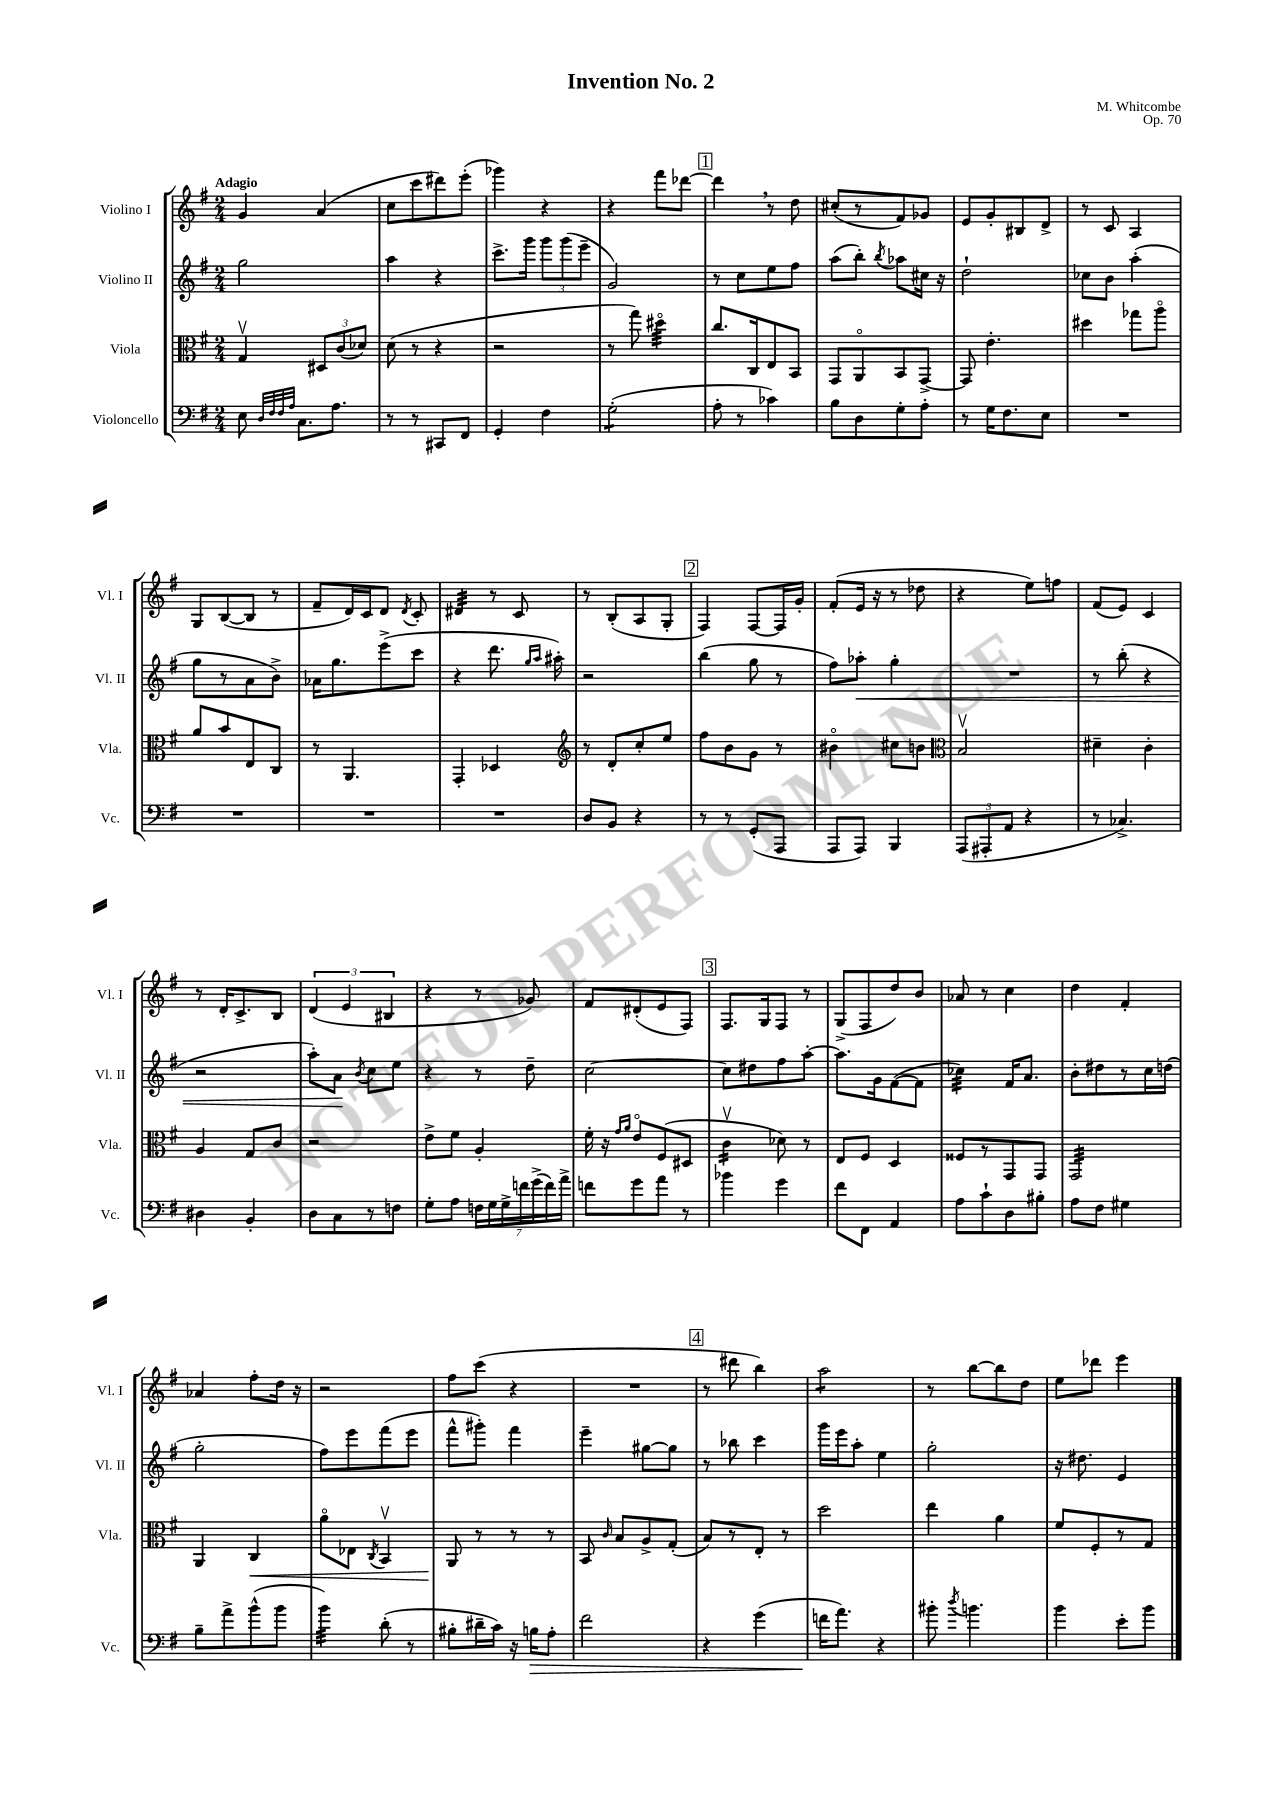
\header { title = "Invention No. 2" composer = "M. Whitcombe" opus = "Op. 70" }
<<
\new StaffGroup <<
\new Staff = "s0" \with { instrumentName = "Violino I" shortInstrumentName = "Vl. I" } {
    \clef treble \key g \major \numericTimeSignature \time 2/4 \tempo "Adagio"
    \autoBeamOff g'4 a'4( |
    c''8[ c'''8 dis'''8) e'''8]-.( |
    ges'''4) r4 |
    r4 fis'''8[ des'''8]~ |
    \mark \markup { \box "1" } des'''4 \breathe r8 d''8 |
    cis''8[-.( r8 fis'8) ges'8] |
    e'8[ g'8-. bis8 d'8]-> |
    r8 c'8 a4 |
    g8[ b8~( b8] r8 |
    fis'8[-- d'16) c'16 d'8] \acciaccatura { d'8 } c'8-. |
    dis'4:32 r8 c'8 |
    r8 b8[-.( a8 g8]-. |
    \mark \markup { \box "2" } fis4) fis8[~ fis16 g'16]-. |
    fis'8[-.( e'16] r16 r8 des''8 |
    r4 e''8[) f''8] |
    fis'8[( e'8]) c'4 |
    r8 d'16[-. c'8.-> b8] |
    \tuplet 3/2 { d'4( e'4 bis4 } |
    r4 r8 ges'8) |
    fis'8[ dis'8-.( e'8 fis8]) |
    \mark \markup { \box "3" } fis8.[ g16 fis8] r8 |
    g8[->( fis8 d''8) b'8] |
    aes'8 r8 c''4 |
    d''4 fis'4-. |
    aes'4 fis''8[-. d''16] r16 |
    r2 |
    fis''8[ c'''8]( r4 |
    R2 |
    \mark \markup { \box "4" } r8 dis'''8 b''4) |
    a''2:8 |
    r8 b''8[~ b''8 d''8] |
    e''8[ des'''8] e'''4 \bar "|." |
}
\new Staff = "s1" \with { instrumentName = "Violino II" shortInstrumentName = "Vl. II" } {
    \clef treble \key g \major \numericTimeSignature \time 2/4
    \autoBeamOff g''2 |
    a''4 r4 |
    c'''8.[-> g'''16] \tuplet 3/2 { g'''8[ g'''8( e'''8]-- } |
    g'2) |
    \mark \markup { \box "1" } r8 c''8[ e''8 fis''8] |
    a''8[( b''8]-.) \acciaccatura { b''8 } aes''8[ cis''16] r16 |
    d''2-! |
    ces''8[ b'8] a''4-.( |
    g''8[ r8 a'8 b'8]->) |
    aes'16[ g''8. e'''8->( c'''8] |
    r4 d'''8. \grace { g''16[ a''16] } ais''16-.) |
    r2 |
    \mark \markup { \box "2" } b''4( g''8 r8 |
    fis''8[) aes''8]-.\< g''4-. |
    R2 |
    r8 b''8-.( r4 |
    r2 |
    a''8[-.) a'8]\! \acciaccatura { b'8 } c''8[ e''8] |
    r4 r8 d''8-- |
    c''2~ |
    \mark \markup { \box "3" } c''8[ dis''8 fis''8 a''8]~-. |
    a''8.[ g'16 fis'8~( fis'8] |
    ces''4:32) fis'16[ a'8.] |
    b'8[-. dis''8 r8 c''16 d''16]( |
    g''2-. |
    fis''8[) e'''8 fis'''8( e'''8] |
    fis'''8[-^ gis'''8]-.) fis'''4 |
    e'''4-- gis''8[~ gis''8] |
    \mark \markup { \box "4" } r8 bes''8 c'''4 |
    g'''16[ e'''16 a''8]-. e''4 |
    g''2-. |
    r16 dis''8. e'4 \bar "|." |
}
\new Staff = "s2" \with { instrumentName = "Viola" shortInstrumentName = "Vla." } {
    \clef alto \key g \major \numericTimeSignature \time 2/4
    \autoBeamOff g4\upbow \tuplet 3/2 { dis8[ c'8( des'8]) } |
    d'8( r8 r4 |
    r2 |
    r8 g''8) dis''4:32\flageolet |
    \mark \markup { \box "1" } c''8.[ c16 e8 b,8] |
    g,8[ a,8\flageolet b,8 g,8]~-> |
    g,8 e'4.-. |
    dis''4 ges''8[ a''8]\flageolet |
    a'8[ b'8 e8 c8] |
    r8 a,4. |
    g,4-. des4 |
    \clef treble r8 d'8[-. c''8-. e''8] |
    \mark \markup { \box "2" } fis''8[ b'8 g'8] r8 |
    bis'4\flageolet cis''8[ b'8] |
    \clef alto b2\upbow |
    dis'4-- c'4-. |
    a4 g8[ c'8] |
    r2 |
    e'8[-> fis'8] a4-. |
    fis'16-. r16 \grace { g'16[ a'16] } e'8[\flageolet fis8( dis8] |
    \mark \markup { \box "3" } c'4:16\upbow des'8) r8 |
    e8[ fis8] d4 |
    fisis8[ r8 g,8 g,8] |
    g,2:32 |
    a,4 c4\< |
    a'8[\flageolet ees8] \acciaccatura { c8 } b,4\upbow |
    a,8\! r8 r8 r8 |
    b,8 \grace { c'16 } b8[ a8-> g8]-.( |
    \mark \markup { \box "4" } b8[) r8 e8]-. r8 |
    d''2 |
    e''4 a'4 |
    fis'8[ fis8-. r8 g8] \bar "|." |
}
\new Staff = "s3" \with { instrumentName = "Violoncello" shortInstrumentName = "Vc." } {
    \clef bass \key g \major \numericTimeSignature \time 2/4
    \autoBeamOff e8 \grace { d32[ fis32 fis32 a32] } c8.[ a8.] |
    r8 r8 cis,8[ fis,8] |
    g,4-. fis4 |
    g2:8-.( |
    \mark \markup { \box "1" } a8-. r8 ces'4) |
    b8[ d8 g8-. a8]-. |
    r8 g16[ fis8. e8] |
    R2 |
    R2 |
    R2 |
    R2 |
    d8[ b,8] r4 |
    \mark \markup { \box "2" } r8 r8 g,8[-.( a,,8] |
    a,,8[ a,,8]) b,,4 |
    \tuplet 3/2 { a,,8[( ais,,8-. a,8] } r4 |
    r8 ces4.->) |
    dis4 b,4-. |
    d8[ c8 r8 f8] |
    g8[-. a8] \tuplet 7/4 { f16[ g16 g16-> f'16 g'16->( f'16) a'16]-> } |
    f'8[ g'8 a'8] r8 |
    \mark \markup { \box "3" } bes'4 g'4 |
    fis'8[ fis,8] a,4 |
    a8[ c'8-! d8 bis8]-. |
    a8[ fis8] gis4 |
    b8[-- a'8-> b'8-^( b'8] |
    b'4:32) d'8-.( r8 |
    bis8[-. dis'16-- c'16]) r16 b16[\> a8]-. |
    fis'2 |
    \mark \markup { \box "4" } r4 g'4( |
    f'16[\! a'8.]) r4 |
    bis'8-. \acciaccatura { d''8 } b'4. |
    b'4 e'8[-. b'8] \bar "|." |
}
>>
>>
\layout { \context { \Score \remove "Bar_number_engraver" } }
